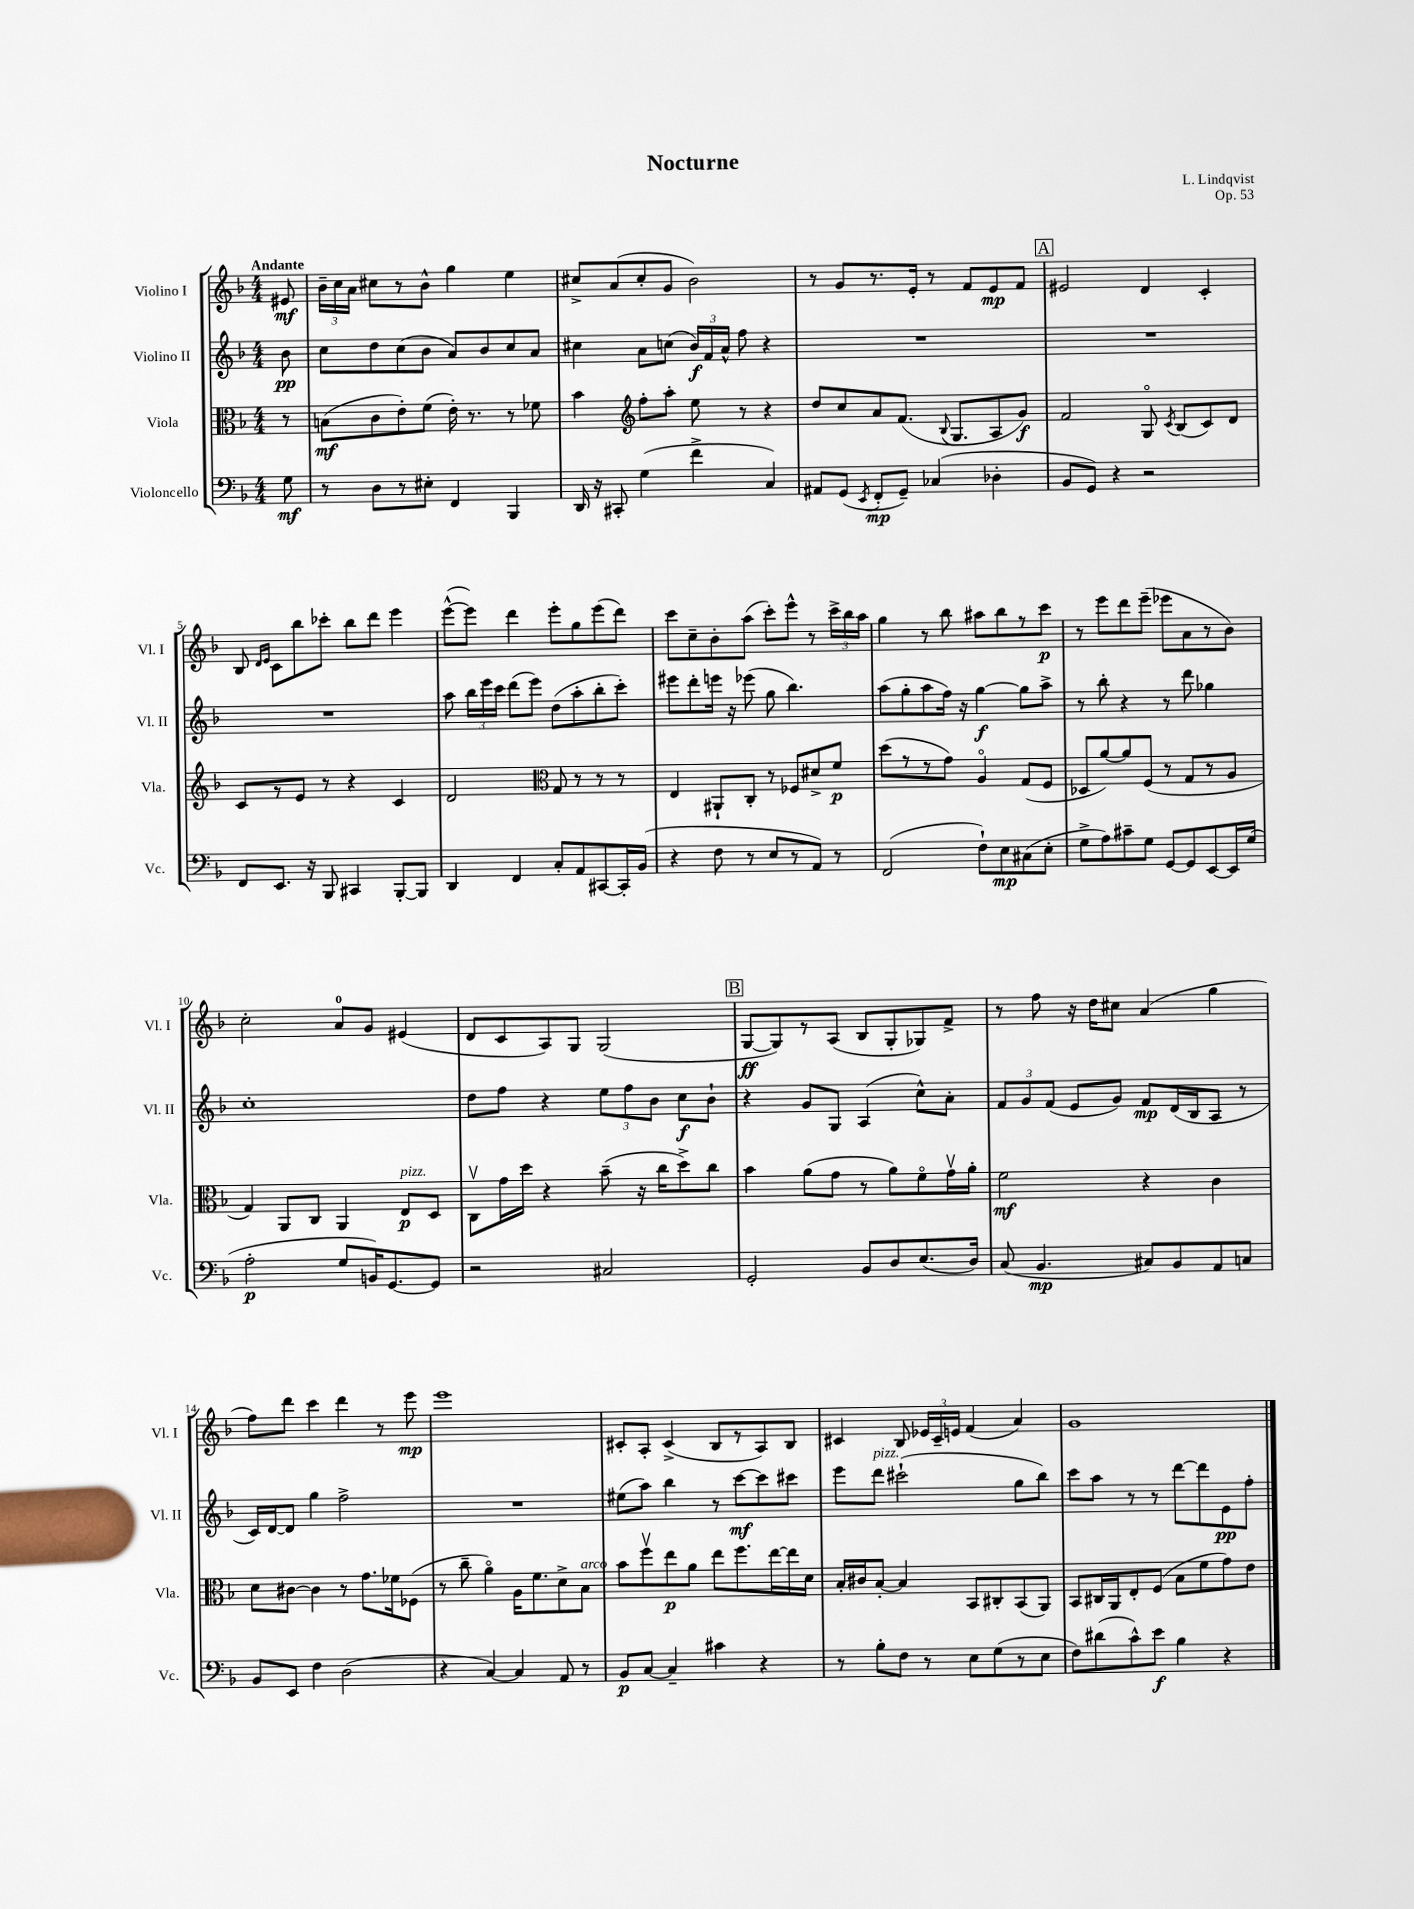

**kern	**kern	**kern	**kern
*staff4	*staff3	*staff2	*staff1
*clefF4	*clefC3	*clefG2	*clefG2
*k[b-]	*k[b-]	*k[b-]	*k[b-]
*M4/4	*M4/4	*M4/4	*M4/4
8G	8r	8b-	8e#
=	=	=	=
8r	(8B	8cc	24b-~
.	.	.	24cc
.	.	.	24a
8D	8c	8dd	8cc#
8r	8e')	(8cc	8r
8E#'	(8f	8b-	8b-^^
4FF	16e')	8a)	4gg
.	8.r	.	.
.	.	8b-	.
4BBB-	8r	8cc	4ee
.	8f-	8a	.
=	=	=	=
16DD	4b-	4cc#	8cc#^
16r	.	.	.
8CC#'	.	.	(8a
*	*clefG2	*	*
(4G	8ff'	8a	8cc#'
.	8aa'	(8cc	8g
4f^	8ee	24b-)	2b-)
.	.	24f	.
.	.	24a^^	.
.	8r	8ff	.
4C)	4r	4r	.
=	=	=	=
8AA#	8dd	1r	8r
(8GG	8cc	.	8g
8qEE	.	.	.
8FF'	8a	.	8.r
8GG~)	(8.f	.	.
.	.	.	16e'
(4C-	.	.	8r
.	8qqB-	.	.
.	8.G	.	.
.	.	.	8f
4D-'	8A	.	8e
.	8g)	.	8f
=	=	=	=
8BB-	2f	1r	2e#
8GG)	.	.	.
4r	.	.	.
2r	8Go	.	4d
.	8qc	.	.
.	(8B-	.	.
.	8c)	.	4c'
.	8d	.	.
=	=	=	=
8FF	8c	1r	8B-
.	.	.	16qqd
.	.	.	16qqe
8.EE	8r	.	8c
.	8e	.	8bb-
16r	.	.	.
8BBB-	8r	.	8ccc-'
4CC#	4r	.	8bb-
.	.	.	8ddd
[8BBB-'	4c	.	4eee
8BBB-]	.	.	.
=	=	=	=
4DD	2d	8aa	([8eee^^
.	.	24bb-	8eee])
.	.	24eee	.
.	.	24ccc	.
4FF	.	(8ddd	4ddd
.	.	8eee)	.
*	*clefC3	*	*
8C'	8G	(8dd	8eee'
8AA	8r	8aa'	8gg
[8CC#	8r	8bb-'	(8eee
16CC#']	8r	8ccc')	8ddd)
(16BB-	.	.	.
=	=	=	=
4r	4E	8eee#	8ccc
.	.	8ddd'	8cc~
8F	8AA#`	16eee	8b-'
.	.	16r	.
8r	8C'	(8eee-	(8aa
8E	8r	8gg	8ccc')
8r	8F-	4.bb-)	8eee^^
8AA)	8d#^	.	8r
8r	8f	.	24ccc^
.	.	.	24bb-
.	.	.	24aa
=	=	=	=
(2FF	(8dd	(8aa	4gg
.	8r	8gg'	.
.	8r	8aa	8r
.	8g)	16ff)	8bb-
.	.	16r	.
8F`)	4Ao	[4gg	8aa#
8E	.	.	8bb-
(8C#	(8G	8gg]	8r
8E'	8F	8aa^	8ccc
=	=	=	=
8G^	8D-	8r	8r
8A)	[8a)	8bb-'	8eee
8c#~	8a]	4r	8ddd
8G	(8F	.	(8eee~
[8GG	8r	8r	8eee-
8GG]	8G	8ddd	8a
[8EE	8r	4gg-	8r
16EE]	8A	.	8b-)
(16G	.	.	.
=	=	=	=
2A'	4G)	1cc'	2cc'
.	8AA	.	.
.	8C	.	.
8G	4AA	.	8a
16BB)	.	.	8g
[8.GG	.	.	.
.	8E	.	(4e#
8GG]	8D	.	.
=	=	=	=
2r	8Cv	8dd	8d
.	16g	8ff	8c
.	16dd	.	.
.	4r	4r	8A)
.	.	.	8G
2C#	(8b-~	12ee	(2G
.	.	12ff	.
.	16r	.	.
.	.	12b-	.
.	16cc	.	.
.	8dd^)	8cc	.
.	8cc	8b-`	.
=	=	=	=
2GG'	4b-	4r	[8G
.	.	.	8G])
.	(8a	8g	8r
.	8g	8G	(8A
8BB-	8r	(4A	8B-
8D	8a)	.	8G'
(8.E	8fo	8cc^^)	8G-)
.	16gv	8a'	8f^
16D)	16a'	.	.
=	=	=	=
(8C	2f	12f	8r
.	.	12g	.
4.BB-	.	.	8ff
.	.	(12f	.
.	.	8e	16r
.	.	.	16dd
.	.	8g)	8cc#
8C#)	4r	8f	(4a
8BB-	.	(16d	.
.	.	16B-	.
8AA	4c	8A	4gg
8C	.	8r	.
=	=	=	=
8BB-	8d	16c)	8ff)
.	.	[16d	.
8EE	[8c#	8d]	8ddd
4F	4c#]	4gg	4ccc
(2D	8r	2ff^	4ddd
.	8.g	.	.
.	.	.	8r
.	16f-	.	.
.	(8F-	.	8eee
=	=	=	=
4r	8r	1r	1eee
.	8cc~	.	.
[4C)	4ao)	.	.
4C]	16A	.	.
.	8.f	.	.
8AA	8d^	.	.
8r	8B-	.	.
=	=	=	=
8BB-	8b-	(8ee#	8c#'
[8C	8ffv	8aa)	8A'
4C~]	8ee	4bb-	(4c#^
.	8a	.	.
4c#	8ee	8r	8B-
.	8.ff	[8ccc	8r
4r	.	8ccc]	8A)
.	[16ee	.	.
.	16ee]	8ccc#	8B-
.	16d	.	.
=	=	=	=
8r	16B-'	8eee	4c#
.	16c#	.	.
8B-'	[8B-'	8ddd	.
8F	4B-]	(2ccc#`	8B-
8r	.	.	24e-
.	.	.	24c#~
.	.	.	24e
8E	8BB-	.	(4f
(8G	8C#'	.	.
8r	(8BB-	8gg	4a)
8E	8AA)	8bb-)	.
=	=	=	=
8F)	8BB-	8ccc	1g
(8d#	16C#	8aa	.
.	16AA	.	.
8c^^)	8E'	8r	.
8e	(8F	8r	.
4B-	8B-	[8ddd	.
.	8f	8ddd]	.
4r	8g)	8e	.
.	8e	8ff'	.
==	==	==	==
*-	*-	*-	*-
